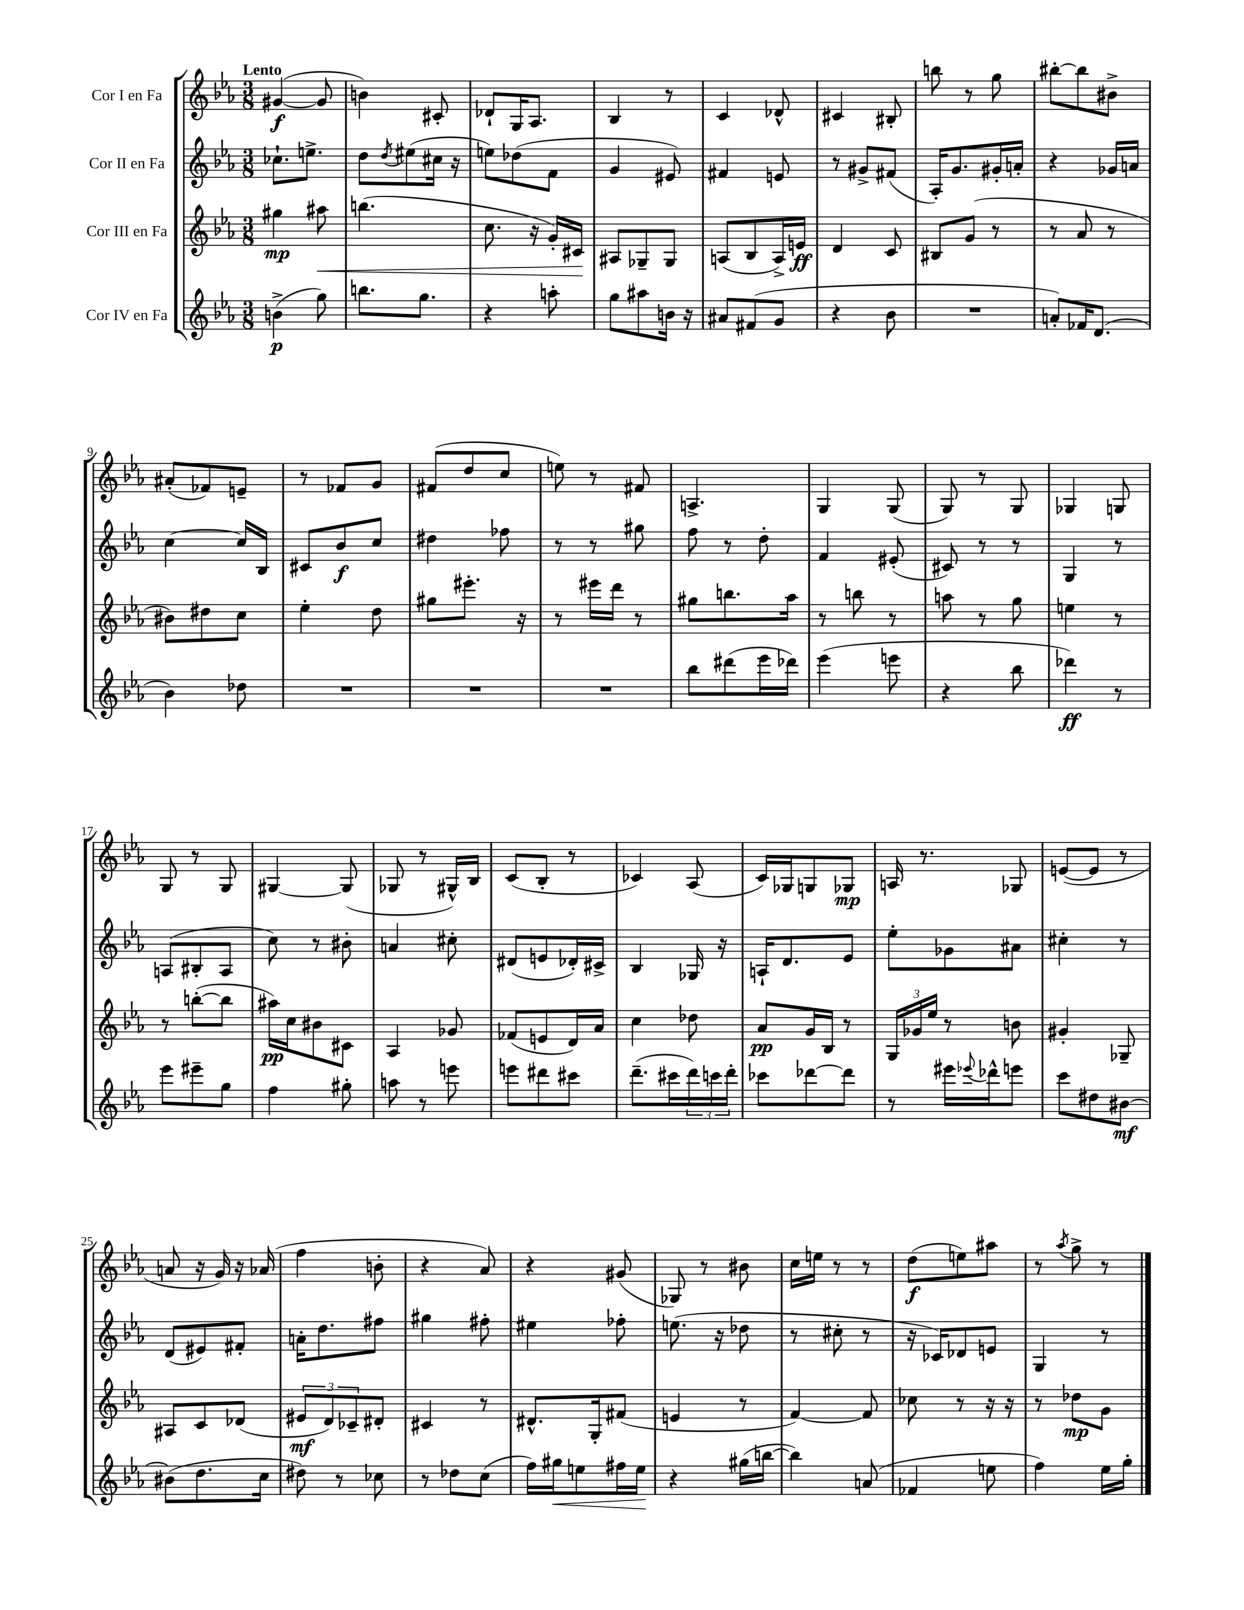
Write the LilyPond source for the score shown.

<<
\new StaffGroup <<
\new Staff = "s0" \with { instrumentName = "Cor I en Fa" } {
    \clef treble \key ees \major \numericTimeSignature \time 3/8 \tempo "Lento"
    gis'4~\f( gis'8 |
    b'4) cis'8-. |
    des'8-! g16 aes8. |
    bes4 r8 |
    c'4 des'8-^ |
    cis'4 bis8-. |
    b''8 r8 g''8 |
    bis''8~-. bis''8 bis'8-> |
    ais'8-.( fes'8) e'8-- |
    r8 fes'8 g'8 |
    fis'8( d''8 c''8 |
    e''8) r8 fis'8 |
    a4.-> |
    g4 g8( |
    g8) r8 g8 |
    ges4 g8 |
    g8 r8 g8 |
    gis4~ gis8( |
    ges8 r8 gis16-^) bes16 |
    c'8( bes8-. r8 |
    ces'4) aes8( |
    c'16) ges16 g8 ges8\mp |
    a16 r8. ges8 |
    e'8~( e'8 r8 |
    a'8 r16 g'16) r16 aes'16( |
    f''4 b'8-. |
    r4 aes'8) |
    r4 gis'8( |
    ges8) r8 bis'8 |
    c''16 e''16 r8 r8 |
    d''8\f( e''8) ais''8 |
    r8 \acciaccatura { aes''8 } g''8-> r8 \bar "|." |
}
\new Staff = "s1" \with { instrumentName = "Cor II en Fa" } {
    \clef treble \key ees \major \numericTimeSignature \time 3/8
    ces''8.-! e''8.-> |
    d''8 \acciaccatura { d''8 } eis''8( cis''16 r16 |
    e''8) des''8( f'8 |
    g'4 eis'8) |
    fis'4 e'8 |
    r8 gis'8-> fis'8( |
    aes16-.) g'8. gis'16-. a'16-. |
    r4 ges'16 a'16 |
    c''4~ c''16 bes16 |
    cis'8 bes'8\f c''8 |
    dis''4 fes''8 |
    r8 r8 gis''8 |
    f''8 r8 d''8-. |
    f'4 eis'8-.( |
    cis'8) r8 r8 |
    g4 r8 |
    a8( bis8-. a8 |
    c''8) r8 bis'8-. |
    a'4 cis''8-. |
    dis'8( e'8 des'16-.) cis'16-> |
    bes4 ges16 r16 |
    a16-! d'8. ees'8 |
    ees''8-. ges'8 ais'8 |
    cis''4-. r8 |
    d'8( eis'8) fis'8-. |
    a'16-. d''8. fis''8 |
    gis''4 fis''8-. |
    eis''4 fes''8-. |
    e''8.( r16 des''8 |
    r8 cis''8-. r8 |
    r16 ces'16) des'8 e'8 |
    g4 r8 \bar "|." |
}
\new Staff = "s2" \with { instrumentName = "Cor III en Fa" } {
    \clef treble \key ees \major \numericTimeSignature \time 3/8
    gis''4\mp ais''8\< |
    b''4.( |
    c''8. r16 g'16-.) cis'16\! |
    ais8 ges8-- ges8 |
    a8( bes8 a16->) e'16\ff |
    d'4 c'8 |
    bis8 g'8( r8 |
    r8 aes'8 r8 |
    bis'8) dis''8 c''8 |
    ees''4-. d''8 |
    gis''8 eis'''8.-. r16 |
    r8 eis'''16 d'''16 r8 |
    gis''8 b''8. aes''16 |
    r8 b''8 r8 |
    a''8 r8 g''8 |
    e''4 r8 |
    r8 b''8~-.( b''8 |
    ais''16\pp) c''16 bis'8 cis'8 |
    aes4 ges'8 |
    fes'8( e'8 d'16) aes'16 |
    c''4 des''8 |
    aes'8\pp g'16 bes16 r8 |
    \tuplet 3/2 { g16 ges'16 ees''16 } r8 b'8 |
    gis'4-. ges8-- |
    ais8 c'8 des'8( |
    \tuplet 3/2 { eis'8\mf d'8) ces'8-- } dis'8-. |
    cis'4 r8 |
    dis'8.-^ g16-. fis'8( |
    e'4 r8 |
    f'4~) f'8 |
    ces''8 r8 r16 r16 |
    r8 des''8\mp g'8 \bar "|." |
}
\new Staff = "s3" \with { instrumentName = "Cor IV en Fa" } {
    \clef treble \key ees \major \numericTimeSignature \time 3/8
    b'4->\p( g''8) |
    b''8. g''8. |
    r4 a''8-. |
    g''8 ais''8 b'16 r16 |
    ais'8 fis'8( g'8 |
    r4 bes'8 |
    R4. |
    a'8-.) fes'16 d'8.( |
    bes'4) des''8 |
    R4. |
    R4. |
    R4. |
    bes''8 dis'''8( ees'''16 des'''16) |
    ees'''4( e'''8 |
    r4 bes''8 |
    des'''4\ff) r8 |
    ees'''8 eis'''8-- g''8 |
    f''4 gis''8-. |
    a''8 r8 e'''8 |
    e'''8 dis'''8 cis'''8 |
    d'''8.--( cis'''16 \tuplet 3/2 { d'''16) c'''16 d'''16-. } |
    ces'''8 des'''8~ des'''8 |
    r8 eis'''16 \appoggiatura { ees'''8 } des'''16-^ e'''8 |
    c'''8 dis''8 bis'8~\mf |
    bis'8( d''8. c''16 |
    dis''8) r8 ces''8 |
    r8 des''8 c''8( |
    f''16) gis''16\< e''8 fis''16 e''16\! |
    r4 gis''16( b''16~ |
    b''4) a'8( |
    fes'4 e''8 |
    f''4) ees''16 g''16-. \bar "|." |
}
>>
>>
